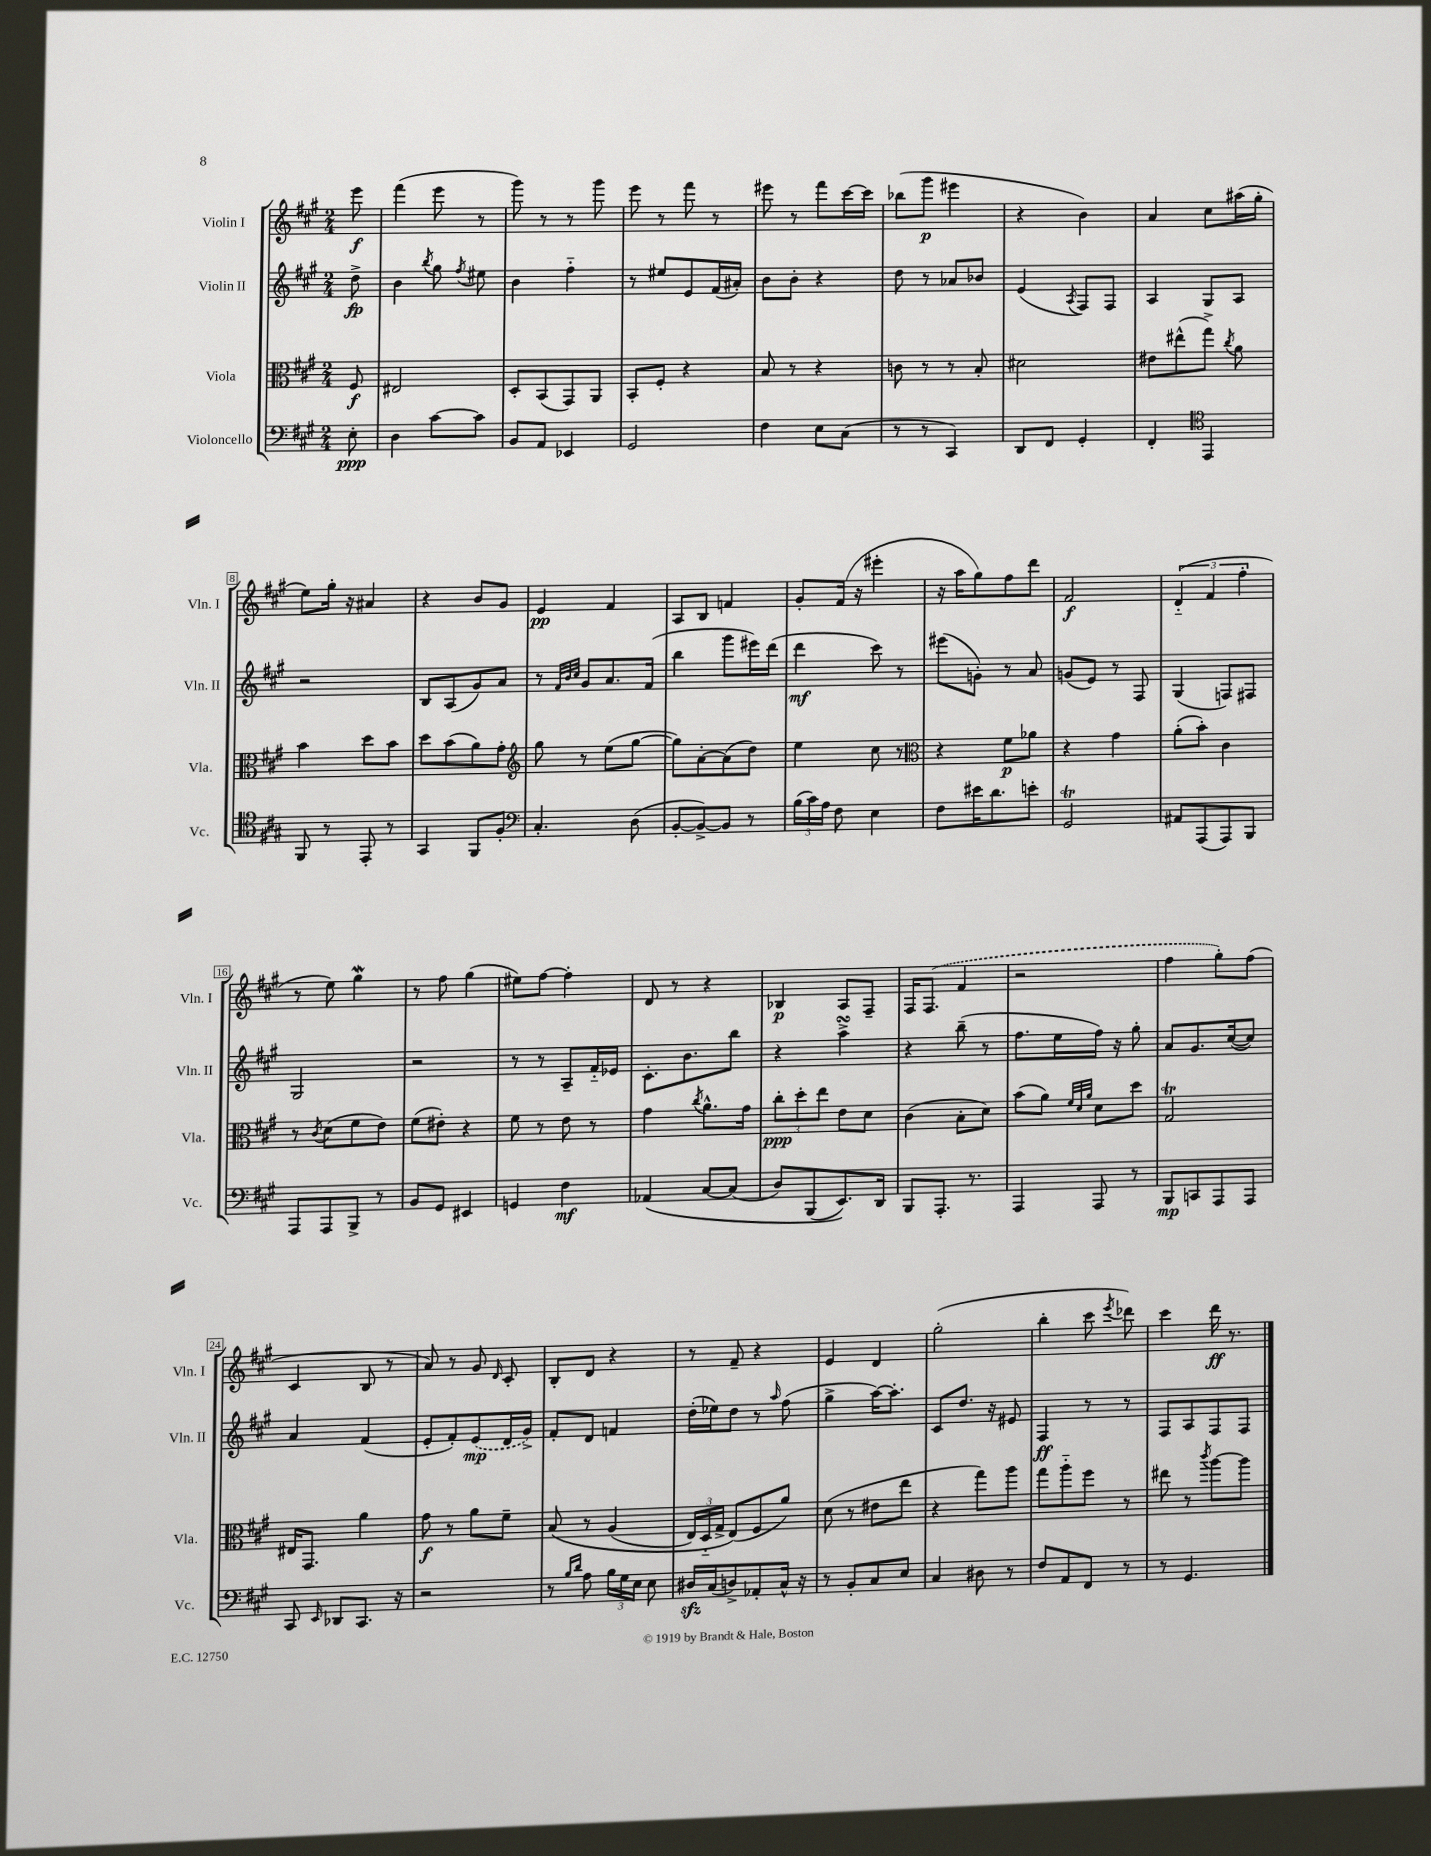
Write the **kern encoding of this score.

**kern	**kern	**kern	**kern
*staff4	*staff3	*staff2	*staff1
*clefF4	*clefC3	*clefG2	*clefG2
*k[f#c#g#]	*k[f#c#g#]	*k[f#c#g#]	*k[f#c#g#]
*M2/4	*M2/4	*M2/4	*M2/4
8E'	8F#	8dd^	8eee
=	=	=	=
4D	2E#	4b	(4fff#
.	.	8qbb	.
[8c#	.	8gg#	8eee
.	.	8qff#	.
8c#]	.	8ee#	8r
=	=	=	=
8BB	8D'	4b	8ggg#)
8AA	(8BB	.	8r
4EE-	8GG#)	4ff#'~	8r
.	8AA	.	8ggg#
=	=	=	=
2GG#	8BB'	8r	8eee
.	8F#'	8ee#	8r
.	4r	8e	8fff#
.	.	(16f#	8r
.	.	16a#')	.
=	=	=	=
4F#	8B	8b	8eee#
.	8r	8b'	8r
8E	4r	4r	8fff#
(8C#	.	.	[16ccc#
.	.	.	16ccc#]
=	=	=	=
8r	8c	8dd	(8bb-
8r	8r	8r	8ggg#
4CC#)	8r	8a-	4eee#
.	8B'	8b-	.
=	=	=	=
8DD	2d#	(4e	4r
8FF#	.	.	.
.	.	8qA	.
4GG#'	.	8F#)	4b)
.	.	8F#	.
=	=	=	=
4FF#'	8e#	4A	4a
.	(8ee#^^	.	.
*clefC4	*	*	*
4EE	8gg#^)	8G#	8cc#
.	8qcc#	.	.
.	8a	8A	(16aa#
.	.	.	16gg#'
=	=	=	=
8FF#	4b	2r	8ee)
8r	.	.	16gg#'
.	.	.	16r
8EE'	8dd	.	4a#
8r	8b	.	.
=	=	=	=
4GG#	8dd	8B	4r
.	(8b	(8A	.
8FF#	8a)	8g#)	8b
8F#'	8g#'	8a	8g#
=	=	=	=
*clefF4	*clefG2	*	*
4.C#'	8gg#	8r	4e
.	.	32qqf#	.
.	.	32qqb	.
.	.	32qqcc#	.
.	8r	8g#	.
.	(8ee	8.a	4f#
(8D	[8gg#	.	.
.	.	(16f#	.
=	=	=	=
[8BB'	8gg#])	4bb	8A
8BB^_)	[8a'	.	8B
8BB]	(8a]	8ggg#	4f
8r	8dd)	16eee#)	.
.	.	(16ddd	.
=	=	=	=
(24B	4ee	4ddd	8g#'
24c#)	.	.	.
24A	.	.	.
8F#	.	.	(16f#
.	.	.	16r
4E	8cc#	8ccc#)	4eee#'
.	8r	8r	.
=	=	=	=
*	*clefC3	*	*
8F#	4r	(8eee#	16r
.	.	.	16aa
16e#	.	8g')	8gg#)
8.d	.	.	.
.	8f#	8r	8ff#
8e'	8a-	8a	8ddd
=	=	=	=
2GG#	4r	(8g	2f#
.	.	8e)	.
.	4g#	8r	.
.	.	8F#	.
=	=	=	=
8AA#	(8a'	(4G#	(6d'~
(8AAA	8b')	.	.
.	.	.	6f#
8AAA)	4c#	8F)	.
.	.	.	6ff#'
8BBB	.	8F#	.
=	=	=	=
8AAA	8r	2G#	8r
.	8qc#	.	.
8AAA	(8d	.	8ee)
8BBB^	8f#	.	4gg#
8r	8e)	.	.
=	=	=	=
8BB	(8f#	2r	8r
8GG#	8e#')	.	8ff#
4EE#	4r	.	(4gg#
=	=	=	=
4GG	8f#	8r	8ee#)
.	8r	8r	[8ff#
4F#	8e	8A~	4ff#']
.	8r	16f#'~	.
.	.	16e-	.
=	=	=	=
&(4AA-	4g#	8.c#'	8d
.	.	.	8r
.	.	8.b	.
.	8qcc#	.	.
[8C#	8.a^^	.	4r
(8C#]	.	8bb	.
.	16g#	.	.
=	=	=	=
8D)	12cc#'	4r	4B-
.	12dd'	.	.
(8BBB	.	.	.
.	12ee	.	.
8.EE)&)	8e	4aa^	8A
.	8d	.	8F#~
16DD	.	.	.
=	=	=	=
8BBB	(4c#	4r	16F#
.	.	.	(8.F#
8.AAA'	.	.	.
.	8B'	(8bb~	4f#
8.r	.	.	.
.	8d)	8r	.
=	=	=	=
4AAA	(8b	8.ff#	2r
.	8a)	.	.
.	.	16ee	.
.	32qqf#	.	.
.	32qqd	.	.
.	32qqa	.	.
8AAA	8d	16ff#)	.
.	.	16r	.
8r	8dd	8gg#'	.
=	=	=	=
8BBB	2G#	8a	4ff#
8CC	.	8.g#	.
8AAA	.	.	8gg#')
.	.	([16cc#	.
8AAA	.	8cc#])	(8ff#
=	=	=	=
8CC#	16E#	4a	4c#
.	8.GG#	.	.
16qqEE	.	.	.
8DD-	.	.	.
8.CC#	4a	(4f#	8B
.	.	.	8r
16r	.	.	.
=	=	=	=
2r	8g#	8e'	8a)
.	8r	8f#')	8r
.	8a	(8e	8g#
.	.	.	16qqd
.	8f#~	16d	8c#'
.	.	16g#^)	.
=	=	=	=
8r	&(8B	8f#'	8B'
16qqB	.	.	.
16qqd	.	.	.
8A	8r	8d	8d
24B	(4A	4f	4r
24G#	.	.	.
24E	.	.	.
8E	.	.	.
=	=	=	=
16D#	24E)	(16dd'	8r
.	24D'~	.	.
(16C#	.	16ee-)	.
.	24G#^	.	.
8D^)	(8E&)	8dd	8f#~
8AA-'	8F#	8r	4r
.	.	16qqaa	.
16C#^^	8a)	(8ff#	.
16r	.	.	.
=	=	=	=
8r	(8d	4gg#^	4e
8BB'	8r	.	.
8C#	8e#	[16aa)	4d
.	.	8.aa']	.
8E	8ee	.	.
=	=	=	=
4C#	4r	8c#	(2gg#'
.	.	8.dd	.
8D#	8gg#)	.	.
.	.	16r	.
8r	8aa	8e#	.
=	=	=	=
8F#	8gg#	4F#	4bb'
8AA	8aa'~	.	.
8FF#	8ff#	8r	8ccc#
.	.	.	8qeee
8r	8r	8r	8ddd-)
=	=	=	=
8r	8ee#	8F#	4ccc#
4.GG#	8r	8A	.
.	8qccc#	.	.
.	[8aa	8F#	16ddd
.	.	.	8.r
.	8aa]	8F#	.
==	==	==	==
*-	*-	*-	*-
